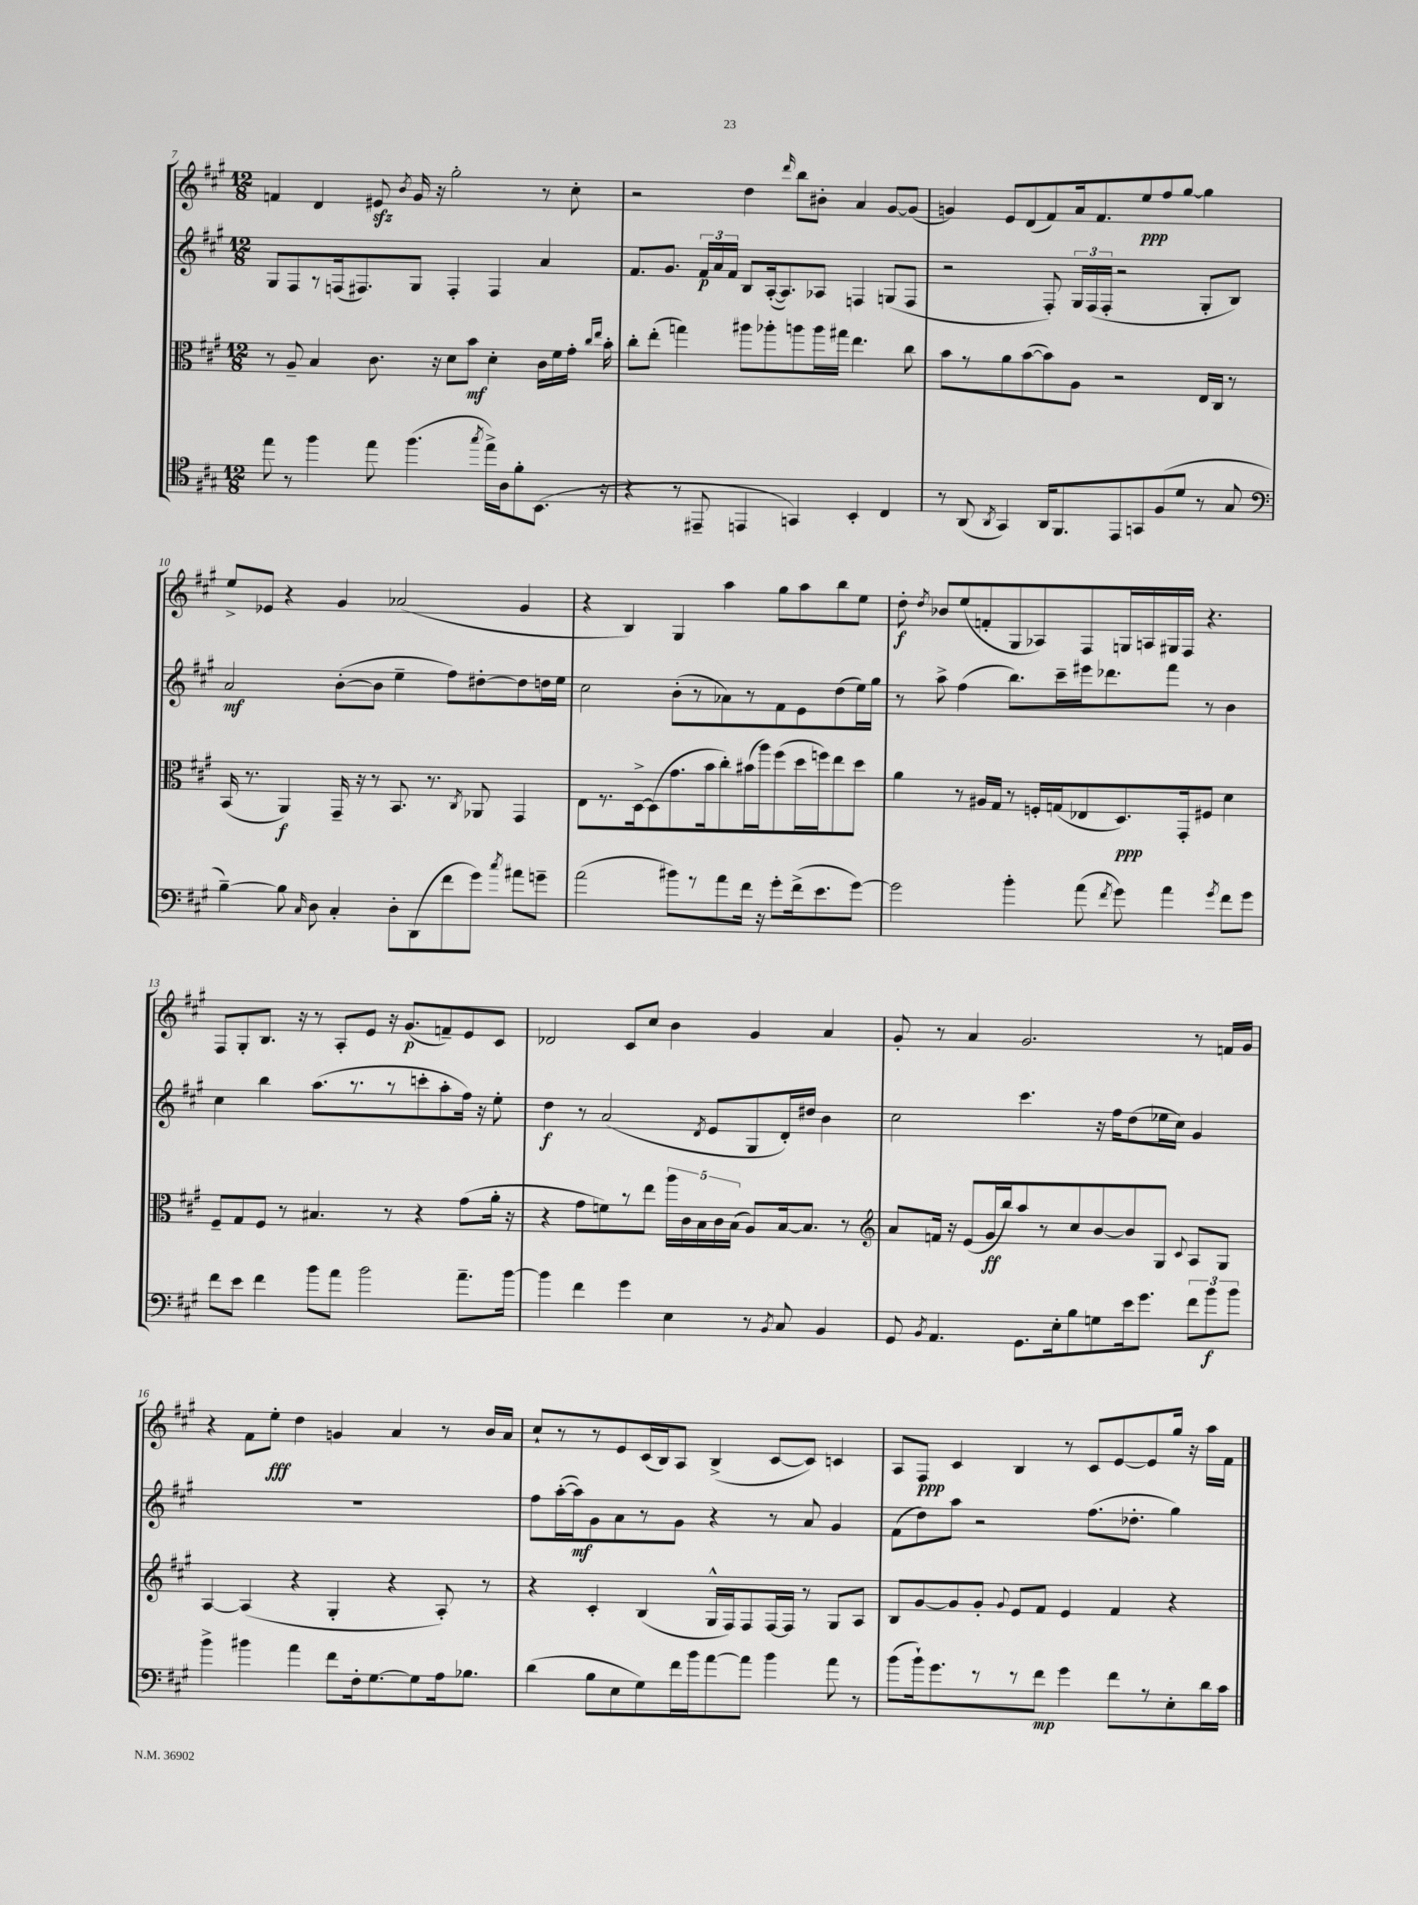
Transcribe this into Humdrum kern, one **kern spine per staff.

**kern	**kern	**kern	**kern
*staff4	*staff3	*staff2	*staff1
*clefC4	*clefC3	*clefG2	*clefG2
*k[f#c#g#]	*k[f#c#g#]	*k[f#c#g#]	*k[f#c#g#]
*M12/8	*M12/8	*M12/8	*M12/8
8ee	8r	8G#	4f
8r	8A~	8F#	.
4ff#	4B	8r	4d
.	.	(16F	.
.	.	8.F#)	.
8ee	8.c#	.	8e#
.	.	.	8qb
(4.ff#	.	8G#	16g#
.	16r	.	16r
.	8d	4F#'	2gg#'
.	8b	.	.
8qgg#	.	.	.
16ee^)	4d'	4F#	.
16A	.	.	.
8f#'	.	.	.
(8.BB	16c#	4a	8r
.	16f#	.	.
.	16g#'	.	8cc#'
.	16qqcc#	.	.
.	16qqee	.	.
16r	16b'	.	.
=	=	=	=
4r	8cc#'	8.f#	2r
.	(8ee'	.	.
.	.	8.g#	.
8r	4gg)	.	.
8EE#~	.	24f#	.
.	.	24a	.
.	.	24f#	.
4EE	8aa#	8B	4dd
.	8aa-'	([16A'	.
.	.	8.A])	.
.	.	.	16qqddd
4GG)	8aa	.	8bb
.	16aa	8A-	8b#'
.	16gg#	.	.
4BB'	4.ee	4F	4a
4C#	.	(8G	[8g#
.	8cc#	8F	(8g#]
=	=	=	=
8r	8b	2r	4g)
(8AA	8r	.	.
8qAA	.	.	.
4GG#)	8a	.	8e
.	([8b	.	(8d
16AA	8b])	8F#')	8f#)
8.FF#	.	.	.
.	8A	24G#	16a
.	.	(24F#	.
.	.	.	8.f#
.	.	24F#'	.
8EE	2r	2r	.
8GG	.	.	8ee
(8F#	.	.	8ff#
8d	.	.	[8gg#
8r	16E	8G#'	4gg#]
.	16C#	.	.
8G#	8r	8B)	.
=	=	=	=
*clefF4	*	*	*
[4B~)	(16BB	2a	8ee^
.	8.r	.	.
.	.	.	8e-
8B]	4AA)	.	4r
16qqC#	.	.	.
8D	.	.	.
4C#'	16GG#~	([8b'	4g#
.	16r	.	.
.	8r	8b]	.
8D'	8.BB	4ee~	(2a-
(8DD	.	.	.
.	8.r	.	.
8f#	.	8ff#)	.
.	8qC#	.	.
8g#)	8AA-	[8dd#'	.
8qcc#	.	.	.
8a#	4GG#	8dd#]	4g#
8g~	.	16dd	.
.	.	16ee	.
=	=	=	=
(2a	8E	2cc#	4r
.	8.r	.	.
.	.	.	4B)
.	[16D^	.	.
.	(8D]	.	.
8b#)	8.g#	(8b'	4G#
8r	.	8r	.
.	16b	.	.
8a	8cc#')	8a-)	4aa
16f#	(16b#	8r	.
16r	16aa)	.	.
8g#'	(8ff#	8f#	8gg#
(16f#^	16dd	8e	8aa
8.e	16ff)	.	.
.	8ee	(8dd	8bb
[8g#)	8dd	16ee)	8ee
.	.	16gg#	.
=	=	=	=
2g#]	4a	8r	8dd'
.	.	.	8qdd
.	.	8aa^	8b-
.	8r	(4ff#	(8ee
.	16A#	.	8f'
.	16G#	.	.
4b'	8r	8.bb)	8G#
.	16F'	.	8A-)
.	(16G	16ccc#~	.
(8a	8E-	16eee#	8F#
.	.	8.ddd-	.
8qf#	.	.	.
8g#)	8.D)	.	16G
.	.	.	16A
4a	.	8fff#	16G#
.	16GG#'	.	16F#
.	8F#	8r	4.r
8qg#	.	.	.
8f#	4d	4b	.
8g#	.	.	.
=	=	=	=
8f#	8F#~	4cc#	8F#
8e	8G#	.	8G#'
4f#	8F#	4bb	8.B
.	8r	.	.
.	.	.	16r
8b	4.B#	(8.aa	8r
8a	.	.	8A'
.	.	8.r	.
2b	.	.	8e
.	8r	8r	16r
.	.	.	(8.g#
.	4r	8ccc'	.
.	.	8aa'	8f~)
8.a~	(8g#	16ff#)	8e
.	.	16r	.
.	16a'	8ee'	8c#
[16b	16r	.	.
=	=	=	=
4b]	4r	4dd	2d-
4f#	8g#	8r	.
.	8f)	(2a	.
4g#	8r	.	8c#
.	8ee	.	8cc#
4E	20aa	.	4b
.	20c#	.	.
.	20B	.	.
.	.	8qd	.
.	.	8e	.
.	20c#	.	.
.	(20B	.	.
8r	8A)	8G#	4g#
8qBB	.	.	.
8C#	[16B	16d')	.
.	8.B]	16dd#	.
4BB	.	4b	4a
.	8r	.	.
=	=	=	=
*	*clefG2	*	*
8GG#	8a	2cc#	8g#'
8qBB	.	.	.
4.AA	16f	.	8r
.	16r	.	.
.	(8e	.	4a
.	16g#	.	.
.	16bb)	.	.
8.GG#	8aa	4.ccc#	2.g#
.	8r	.	.
16E'	.	.	.
8B	8cc#	.	.
8G	[8b	16r	.
.	.	16ff#	.
16e	8b]	(8dd	.
8.g#	.	.	.
.	8G#	16ee-	.
.	.	16cc#)	.
.	8qqc#	.	.
12f#	8A	4g#	8r
12b	.	.	.
.	8G#	.	16f
12b	.	.	.
.	.	.	16g#
=	=	=	=
4b^	[4A	1.r	4r
4b#	(4A]	.	8f#
.	.	.	8ee'
4a	4r	.	4dd
8f#	4G#'	.	4g
16F#'	.	.	.
[8.G#	.	.	.
.	4r	.	4a
8G#]	.	.	.
16A	8A')	.	8r
8.B-	.	.	.
.	8r	.	16b
.	.	.	16a
=	=	=	=
(4d	4r	8ff#	8cc#`
.	.	([16aa'	8r
.	.	16aa])	.
8B	4c#'	8g#	8r
8E	.	8a	8e
8G#)	(4B	8r	(16c#
.	.	.	16B)
16f#	.	8g#	8A
16b	.	.	.
[8a	16G#^^	4r	(4B^
.	16F#)	.	.
8a]	8F#	.	.
4b	[16F#	8r	[8c#
.	16F#]	.	.
.	8r	8a	8c#])
8a	8G#	4g#	4c
8r	8A	.	.
=	=	=	=
(8b	8B	(8f#	8A
16b`)	[8g#	8dd)	8F#
8.g#	.	.	.
.	8g#]	8aa	4c#
8r	8g#'	2r	.
.	8qqg#	.	.
8r	8e	.	4B
8f#	8f#	.	.
4g#	4e	.	8r
.	.	(8.ff#	8c#
8f#	4f#	.	[8e
.	.	8.dd-'	.
8r	.	.	8e]
8E'	4r	4gg#)	16gg#
.	.	.	16r
16d	.	.	16aa
16c#	.	.	16f#
==	==	==	==
*-	*-	*-	*-
